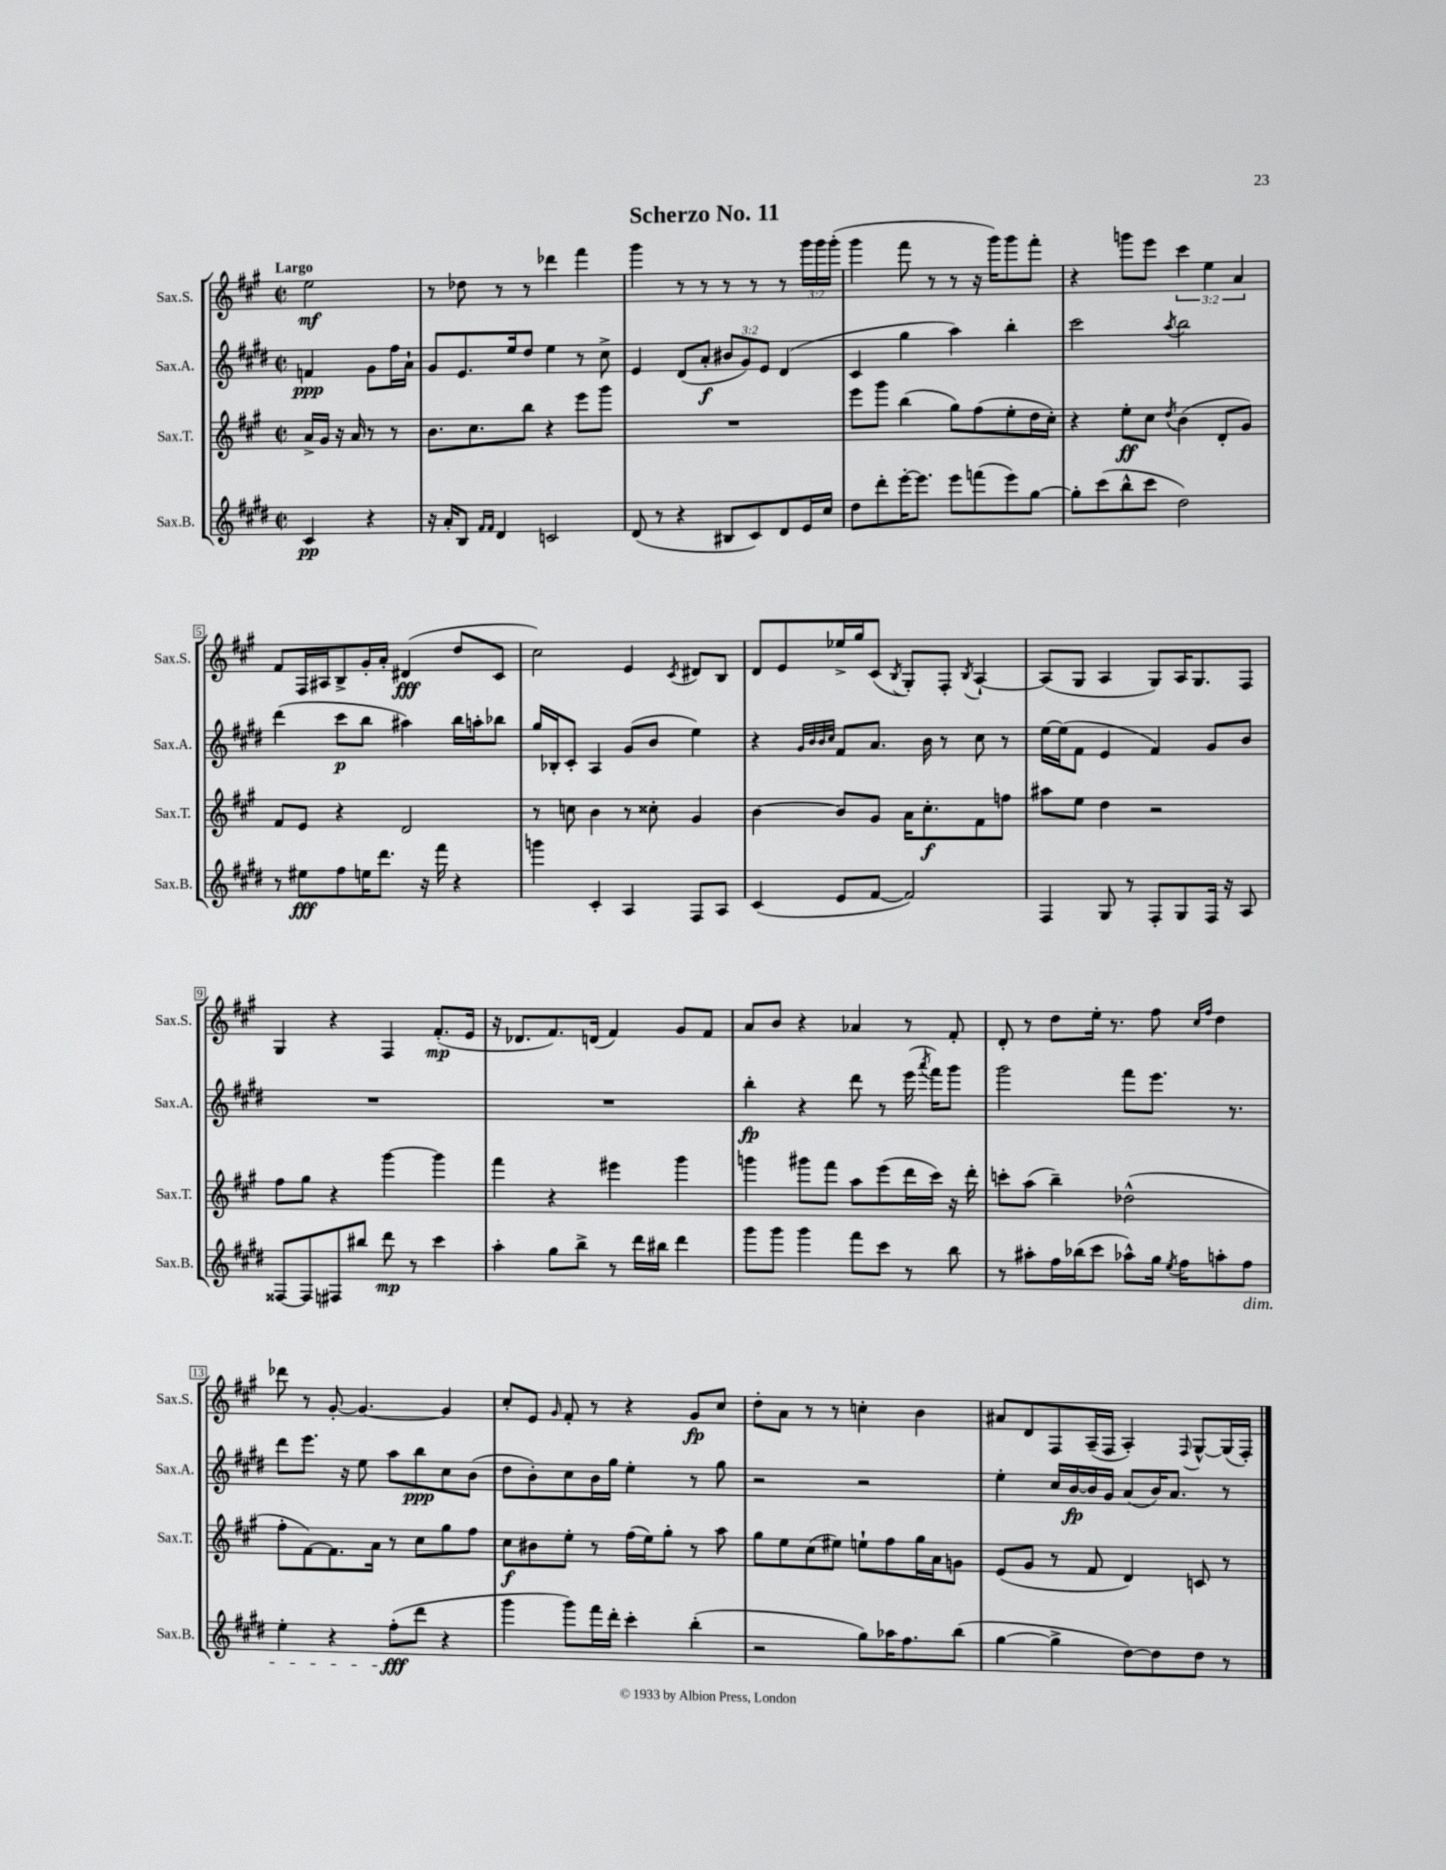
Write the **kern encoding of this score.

**kern	**dynam	**kern	**dynam	**kern	**dynam	**kern	**dynam
*part4	*part4	*part3	*part3	*part2	*part2	*part1	*part1
*staff4	*staff4	*staff3	*staff3	*staff2	*staff2	*staff1	*staff1
*I"Sax.B.	*	*I"Sax.T.	*	*I"Sax.A.	*	*I"Sax.S.	*
*I'Sax.B.	*	*I'Sax.T.	*	*I'Sax.A.	*	*I'Sax.S.	*
*clefG2	*	*clefG2	*	*clefG2	*	*clefG2	*
*k[f#c#g#d#]	*	*k[f#c#g#]	*	*k[f#c#g#d#]	*	*k[f#c#g#]	*
*M2/2	*	*M2/2	*	*M2/2	*	*M2/2	*
*met(c|)	*	*met(c|)	*	*met(c|)	*	*met(c|)	*
=	=	=	=	=	=	=	=
!	!	!	!	!	!	!LO:TX:a:B:t=Largo	!
4c#/	pp	16a^/LL	.	4fn/	ppp	2ee\	mf
.	.	16g#/JJ	.	.	.	.	.
.	.	16r	.	.	.	.	.
.	.	16a/	.	.	.	.	.
4r	.	8r	.	8g#\L	.	.	.
.	.	8r	.	16ff#\L	.	.	.
.	.	.	.	16a`\JJ	.	.	.
=1	=1	=1	=1	=1	=1	=1	=1
16r	.	8.b\L	.	8g#/L	.	8r	.
16a'/KL	.	.	.	.	.	.	.
8B/J	.	.	.	8.e/	.	8dd-X\	.
.	.	8.cc#\	.	.	.	.	.
16qqf#/LL	.	.	.	.	.	.	.
16qqf#/JJ	.	.	.	.	.	.	.
4d#/	.	.	.	.	.	8r	.
.	.	.	.	16ee/k	.	.	.
.	.	8bb\J	.	8dd#/J	.	8r	.
2cn/	.	4r	.	4ee\	.	4ddd-X\	.
.	.	8eee\L	.	8r	.	4fff#\	.
.	.	8ggg#\J	.	8cc#^\	.	.	.
=2	=2	=2	=2	=2	=2	=2	=2
(8d#/	.	1r	.	4e/	.	4ggg#\	.
8r	.	.	.	.	.	.	.
4r	.	.	.	(8d#/L	.	8r	.
.	.	.	.	8a'/J	f	8r	.
8B#X/L	.	.	.	12b#X/L	.	8r	.
.	.	.	.	12g#/)	.	.	.
8c#/)	.	.	.	.	.	8r	.
.	.	.	.	12e/J	.	.	.
8d#/	.	.	.	(4d#/	.	8r	.
16e/L	.	.	.	.	.	24ggg#\LL	.
.	.	.	.	.	.	24ggg#\	.
16cc#/JJ	.	.	.	.	.	.	.
.	.	.	.	.	.	(24ggg#'\JJ	.
=3	=3	=3	=3	=3	=3	=3	=3
8dd#\L	.	8eee\L	.	4c#/	.	4ggg#\	.
8ddd#'\	.	8ggg#\J	.	.	.	.	.
[16eee'\K	.	(4bb\	.	4gg#\	.	8fff#\	.
8.eee\J]	.	.	.	.	.	.	.
.	.	.	.	.	.	8r	.
8eee\L	.	8gg#\L)	.	4aa\)	.	8r	.
(8fffn\	.	(8ff#\	.	.	.	16r	.
.	.	.	.	.	.	16ggg#\KL)	.
8eee\)	.	8ee'\	.	4bb'\	.	8ggg#\	.
[8gg#\J	.	16dd\L	.	.	.	8fff#'\J	.
.	.	16cc#'\JJ)	.	.	.	.	.
=4	=4	=4	=4	=4	=4	=4	=4
8gg#'\L]	.	4r	.	2ccc#\	.	4r	.
(8ccc#\	.	.	.	.	.	.	.
8bb^^\	.	8ee'\L	ff	.	.	8gggn\L	.
8ccc#\J	.	8cc#\J	.	.	.	8eee\J	.
.	.	8qdd/	.	8qaa/	.	.	.
2dd#\)	.	(4b\	.	2bb\	.	6ccc#\	.
.	.	.	.	.	.	6ee\	.
.	.	8d'/L	.	.	.	.	.
.	.	.	.	.	.	6a/	.
.	.	8g#/J)	.	.	.	.	.
!!LO:LB:g=z
=5	=5	=5	=5	=5	=5	=5	=5
8r	.	8f#/L	.	(4ddd#\	.	8f#/L	.
8ee#X\L	fff	8e/J	.	.	.	16F#/L	.
.	.	.	.	.	.	16A#X/J	.
8ff#\	.	4r	.	8ccc#\L	p	8B^/	.
16een\K	.	.	.	8bb\J	.	16g#'/L	.
8.ddd#\J	.	.	.	.	.	16a'/JJ	.
.	.	2d/	.	4aa#X\)	.	(4d#X/	fff
16r	.	.	.	.	.	.	.
16fff#\	.	.	.	.	.	.	.
4r	.	.	.	16bb\LL	.	8dd/L	.
.	.	.	.	16aan'\J	.	.	.
.	.	.	.	8bb-X\J	.	8c#/J	.
=6	=6	=6	=6	=6	=6	=6	=6
4gggn\	.	8r	.	16gg#/LL	.	2cc#\)	.
.	.	.	.	16B-X'/J	.	.	.
.	.	8ccn\	.	8c#'/J	.	.	.
4c#'/	.	4b\	.	4A/	.	.	.
4A/	.	8r	.	(8g#/L	.	4e/	.
.	.	8cc##X'\	.	8b/J	.	.	.
.	.	.	.	.	.	8qc#/	.
8F#/L	.	4g#/	.	4ee\)	.	8d#X/L	.
8A/J	.	.	.	.	.	8B/J	.
=7	=7	=7	=7	=7	=7	=7	=7
(4c#/	.	[4b\	.	4r	.	8d/L	.
.	.	.	.	.	.	8e/	.
.	.	.	.	32qqg#/LLL	.	.	.
.	.	.	.	32qqb/	.	.	.
.	.	.	.	32qqb/	.	.	.
.	.	.	.	32qqcc#/JJJ	.	.	.
8e/L	.	8b/L]	.	8f#/L	.	16ee-X^/L	.
.	.	.	.	.	.	16gg#/J	.
[8f#/J	.	8g#/J	.	8.a/J	.	(8c#/J	.
.	.	.	.	.	.	8qB/	.
2f#/])	.	16a\KL	.	.	.	8G#'/L)	.
.	.	8.cc#'\	f	16b\	.	.	.
.	.	.	.	8r	.	8F#'/J	.
.	.	.	.	.	.	8qB/	.
.	.	8f#\	.	8cc#\	.	[4A`/	.
.	.	8ffn\J	.	8r	.	.	.
=8	=8	=8	=8	=8	=8	=8	=8
4F#/	.	8aa#X\L	.	[16ee\LL	.	(8A/L]	.
.	.	.	.	(16ee\J]	.	.	.
.	.	8ee\J	.	8f#\J	.	8G#/J	.
8G#/	.	4dd\	.	4e/	.	4A/	.
8r	.	.	.	.	.	.	.
8F#'/L	.	2r	.	4f#/)	.	8G#/L)	.
8G#/	.	.	.	.	.	16A/K	.
.	.	.	.	.	.	8.G#/	.
16F#/Jk	.	.	.	8g#/L	.	.	.
16r	.	.	.	.	.	.	.
8A/	.	.	.	8b/J	.	8F#/J	.
!!LO:LB:g=z
=9	=9	=9	=9	=9	=9	=9	=9
[8F##X/L	.	8ff#\L	.	1r	.	4G#/	.
8F##/]	.	8gg#\J	.	.	.	.	.
8F#X/	.	4r	.	.	.	4r	.
8bb#X/J	.	.	.	.	.	.	.
8ddd#\	mp	[4ggg#\	.	.	.	4F#/	.
8r	.	.	.	.	.	.	.
4ccc#\	.	4ggg#\]	.	.	.	(8.f#'/L	mp
.	.	.	.	.	.	16e/Jk	.
=10	=10	=10	=10	=10	=10	=10	=10
4aa'\	.	4fff#\	.	1r	.	16r	.
.	.	.	.	.	.	8.d-X/L	.
8gg#\L	.	4r	.	.	.	8.f#/)	.
8bb^\J	.	.	.	.	.	.	.
.	.	.	.	.	.	(16dn/Jk	.
8r	.	4eee#X\	.	.	.	4f#/)	.
16ddd#\LL	.	.	.	.	.	.	.
16bb#X\JJ	.	.	.	.	.	.	.
4ddd#\	.	4ggg#\	.	.	.	8g#/L	.
.	.	.	.	.	.	8f#/J	.
=11	=11	=11	=11	=11	=11	=11	=11
8ggg#\L	.	4gggn\	.	4bb'\	fp	8a/L	.
8ggg#\J	.	.	.	.	.	8b/J	.
4ggg#\	.	8ggg#X\L	.	4r	.	4r	.
.	.	8fff#\J	.	.	.	.	.
8fff#\L	.	8aa\L	.	8ddd#\	.	4a-X/	.
8ccc#\J	.	(8eee\	.	8r	.	.	.
8r	.	16ddd\L	.	(16eee\	.	8r	.
.	.	.	.	8qaaa/	.	.	.
.	.	16ccc#\JJ)	.	16fff#\KL)	.	.	.
8bb\	.	16r	.	8ggg#\J	.	8f#'/	.
.	.	16ddd'\	.	.	.	.	.
=12	=12	=12	=12	=12	=12	=12	=12
8r	.	8cccn'\L	.	2ggg#\	.	8d'/	.
8aa#X'\L	.	(8aa\J	.	.	.	8r	.
16ff#\L	.	4bb~\)	.	.	.	8dd\L	.
(16bb-X\J	.	.	.	.	.	.	.
8ccc#\J	.	.	.	.	.	16ee'\Jk	.
.	.	.	.	.	.	8.r	.
8aa-X^^\L)	.	(2dd-X^^\	.	8fff#\L	.	.	.
16gg#\Jk	.	.	.	8.eee\J	.	8ff#\	.
8qee/	.	.	.	.	.	.	.
16ff#\KL	.	.	.	.	.	.	.
.	.	.	.	.	.	16qqcc#/LL	.
.	.	.	.	.	.	16qqff#/JJ	.
8aan'\	.	.	.	.	.	4dd\	.
.	.	.	.	8.r	.	.	.
!LO:TX:b:i:t=dim.	!	!	!	!	!	!	!
8ff#\J	.	.	.	.	.	.	.
!!LO:LB:g=z
=13	=13	=13	=13	=13	=13	=13	=13
4ee'\	.	8ff#'\L	.	8ddd#\L	.	8ddd-X\	.
.	.	[8f#\)	.	8.eee\J	.	8r	.
4r	.	8.f#\]	.	.	.	[8g#'/	.
.	.	.	.	16r	.	.	.
.	.	.	.	8ee\	.	4.g#/_	.
.	.	16a\Jk	.	.	.	.	.
(8ff#'\L	fff	8r	.	8aa\L	.	.	.
8ddd#\J	.	8cc#\L	.	8bb\	ppp	.	.
4r	.	8gg#\	.	8cc#\	.	4g#/]	.
.	.	8ff#\J	.	(8b\J	.	.	.
=14	=14	=14	=14	=14	=14	=14	=14
4ggg#\	.	8cc#\L	f	8dd#\L	.	8cc#'/L	.
.	.	8b#X\	.	8b'\)	.	8e/J	.
.	.	.	.	.	.	16qqg#/	.
8ggg#\L)	.	8ee'\J	.	8cc#\	.	8f#'/	.
16fff#\L	.	8r	.	16b\L	.	8r	.
16ddd#'\JJ	.	.	.	16gg#\JJ	.	.	.
4ccc#'\	.	(16ff#\LL	.	4ee'\	.	4r	.
.	.	16ee\J)	.	.	.	.	.
.	.	8gg#'\J	.	.	.	.	.
(4bb'\	.	8r	.	8r	.	8g#/L	fp
.	.	8aa\	.	8gg#\	.	8cc#/J	.
=15	=15	=15	=15	=15	=15	=15	=15
2r	.	8gg#\L	.	2r	.	8dd'\L	.
.	.	8ee\	.	.	.	8a\J	.
.	.	(8cc#\	.	.	.	8r	.
.	.	8ee#X\J)	.	.	.	8r	.
8gg#\L)	.	8een`\L	.	2r	.	4ccn'\	.
16aa-X\K	.	8ff#\	.	.	.	.	.
8.ff#\	.	.	.	.	.	.	.
.	.	16gg#\L	.	.	.	4b\	.
.	.	16a\J	.	.	.	.	.
(8bb\J	.	8gn\J	.	.	.	.	.
=16	=16	=16	=16	=16	=16	=16	=16
[4gg#\	.	(8e/L	.	4ee'\	.	8a#X/L	.
.	.	8g#/J	.	.	.	8d/	.
4gg#^\]	.	8r	.	16cc#/LL	.	8F#/	.
.	.	.	.	[16b/	fp	.	.
.	.	8f#/	.	16b/]	.	(16A~/L	.
.	.	.	.	16g#/JJ	.	16F#/JJ	.
[8dd#\L)	.	4d/)	.	(8a/L	.	4A'/)	.
8dd#\]	.	.	.	16b/K)	.	.	.
.	.	.	.	8.a/J	.	.	.
.	.	.	.	.	.	8qqF#/	.
8dd#\J	.	8cn/	.	.	.	[8G#^^/L	.
8r	.	8r	.	8r	.	(16G#/L]	.
.	.	.	.	.	.	16F#'/JJ)	.
==	==	==	==	==	==	==	==
*-	*-	*-	*-	*-	*-	*-	*-
